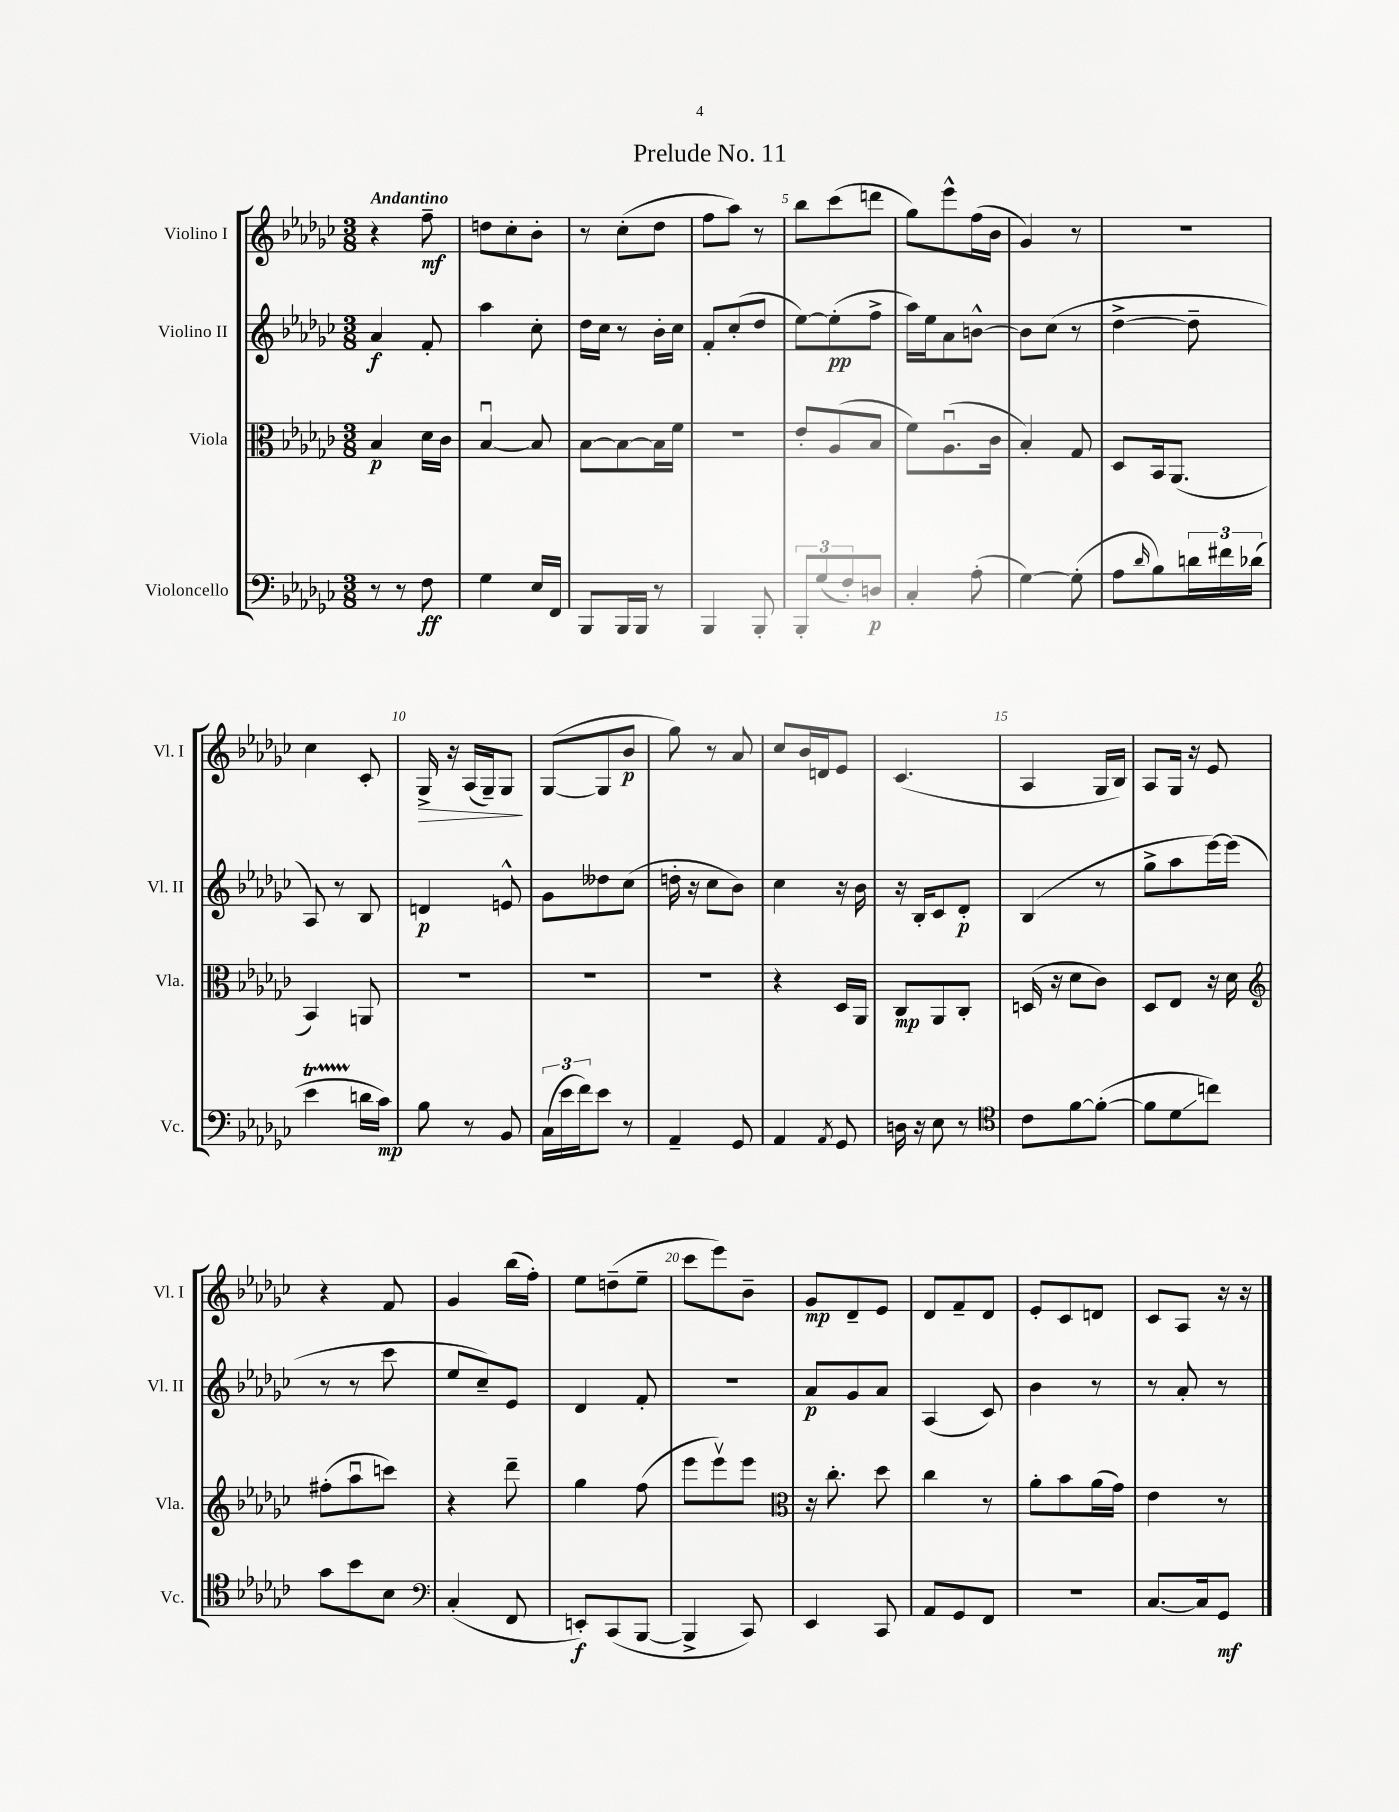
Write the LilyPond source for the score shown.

\header { title = "Prelude No. 11" }
<<
\new StaffGroup <<
\new Staff = "s0" \with { instrumentName = "Violino I" shortInstrumentName = "Vl. I" } {
    \clef treble \key ges \major \numericTimeSignature \time 3/8 \tempo "Andantino"
    r4 f''8--\mf |
    d''8 ces''8-. bes'8-. |
    r8 ces''8-.( des''8 |
    f''8 aes''8) r8 |
    bes''8 ces'''8( d'''8 |
    ges''8) ees'''8-^ f''16( bes'16 |
    ges'4) r8 |
    R4. |
    ces''4 ces'8-. |
    ges16->\> r16 aes16( ges16--) ges8\! |
    ges8~( ges8 bes'8\p |
    ges''8) r8 aes'8 |
    ces''8 bes'16 d'16 ees'8 |
    ces'4.( |
    aes4 ges16 bes16) |
    aes8 ges16 r16 ees'8 |
    r4 f'8 |
    ges'4 bes''16( f''16-.) |
    ees''8 d''8--( ees''8-- |
    ces'''8 ees'''8) bes'8-- |
    ges'8\mp des'8-- ees'8 |
    des'8 f'8-- des'8 |
    ees'8-. ces'8 d'8 |
    ces'8 aes8 r16 r16 \bar "|." |
}
\new Staff = "s1" \with { instrumentName = "Violino II" shortInstrumentName = "Vl. II" } {
    \clef treble \key ges \major \numericTimeSignature \time 3/8
    aes'4\f f'8-. |
    aes''4 ces''8-. |
    des''16 ces''16 r8 bes'16-. ces''16 |
    f'8-. ces''8-.( des''8 |
    ees''8~) ees''8-.\pp( f''8-> |
    aes''16) ees''16 aes'8 b'8~-^ |
    b'8 ces''8( r8 |
    des''4~-> des''8-- |
    aes8) r8 bes8 |
    d'4\p e'8-^ |
    ges'8 deses''8 ces''8( |
    d''16-. r16 ces''8 bes'8) |
    ces''4 r16 bes'16 |
    r16 bes16-. ces'8 des'8-.\p |
    bes4( r8 |
    ges''8-> aes''8 ees'''16~) ees'''16( |
    r8 r8 ces'''8 |
    ees''8 ces''8--) ees'8 |
    des'4 f'8-. |
    R4. |
    aes'8\p ges'8 aes'8 |
    aes4( ces'8) |
    bes'4 r8 |
    r8 aes'8-. r8 \bar "|." |
}
\new Staff = "s2" \with { instrumentName = "Viola" shortInstrumentName = "Vla." } {
    \clef alto \key ges \major \numericTimeSignature \time 3/8
    bes4\p des'16 ces'16 |
    bes4~\downbow bes8 |
    bes8~ bes8~ bes16 f'16 |
    r4. |
    ees'8-. aes8( bes8 |
    f'8) aes8.\downbow( ces'16 |
    bes4-.) ges8 |
    des8 bes,16 aes,8.( |
    bes,4) a,8 |
    R4. |
    R4. |
    R4. |
    r4 des16 aes,16 |
    ces8\mp aes,8 ces8-. |
    d16( r16 des'8 ces'8) |
    des8 ees8 r16 des'16 |
    \clef treble fis''8-.( aes''8\downbow c'''8) |
    r4 des'''8-- |
    ges''4 f''8( |
    ees'''8 ees'''8\upbow) ees'''8 |
    \clef alto r16 ces''8.-. des''8 |
    ces''4 r8 |
    aes'8-. bes'8 aes'16( ges'16) |
    ees'4 r8 \bar "|." |
}
\new Staff = "s3" \with { instrumentName = "Violoncello" shortInstrumentName = "Vc." } {
    \clef bass \key ges \major \numericTimeSignature \time 3/8
    r8 r8 f8\ff |
    ges4 ees16 f,16 |
    bes,,8 bes,,16 bes,,16 r8 |
    bes,,4 bes,,8-. |
    \tuplet 3/2 { bes,,8-. ges8( f8-.) } d8\p |
    ces4-. aes8-.( |
    ges4~) ges8-.( |
    aes8 \grace { des'16 } bes8) \tuplet 3/2 { d'16 fis'16 des'16( } |
    ees'4\startTrillSpan d'16\stopTrillSpan ces'16\mp) |
    bes8 r8 bes,8 |
    \tuplet 3/2 { ces16( ees'16 f'16) } ees'8 r8 |
    aes,4-- ges,8 |
    aes,4 \acciaccatura { aes,8 } ges,8 |
    d16 r16 ees8 r8 |
    \clef tenor ces'8 f'8~ f'8~-.( |
    f'8 des'8\glissando c''8) |
    ges'8 bes'8 bes8 |
    \clef bass ces4-.( f,8 |
    e,8-.\f) ces,8( bes,,8~ |
    bes,,4-> ces,8) |
    ees,4 ces,8 |
    aes,8 ges,8 f,8 |
    R4. |
    ces8.~ ces16 ges,8\mf \bar "|." |
}
>>
>>
\layout { \context { \Score \override BarNumber.break-visibility = ##(#f #t #t) barNumberVisibility = #(every-nth-bar-number-visible 5) } }
